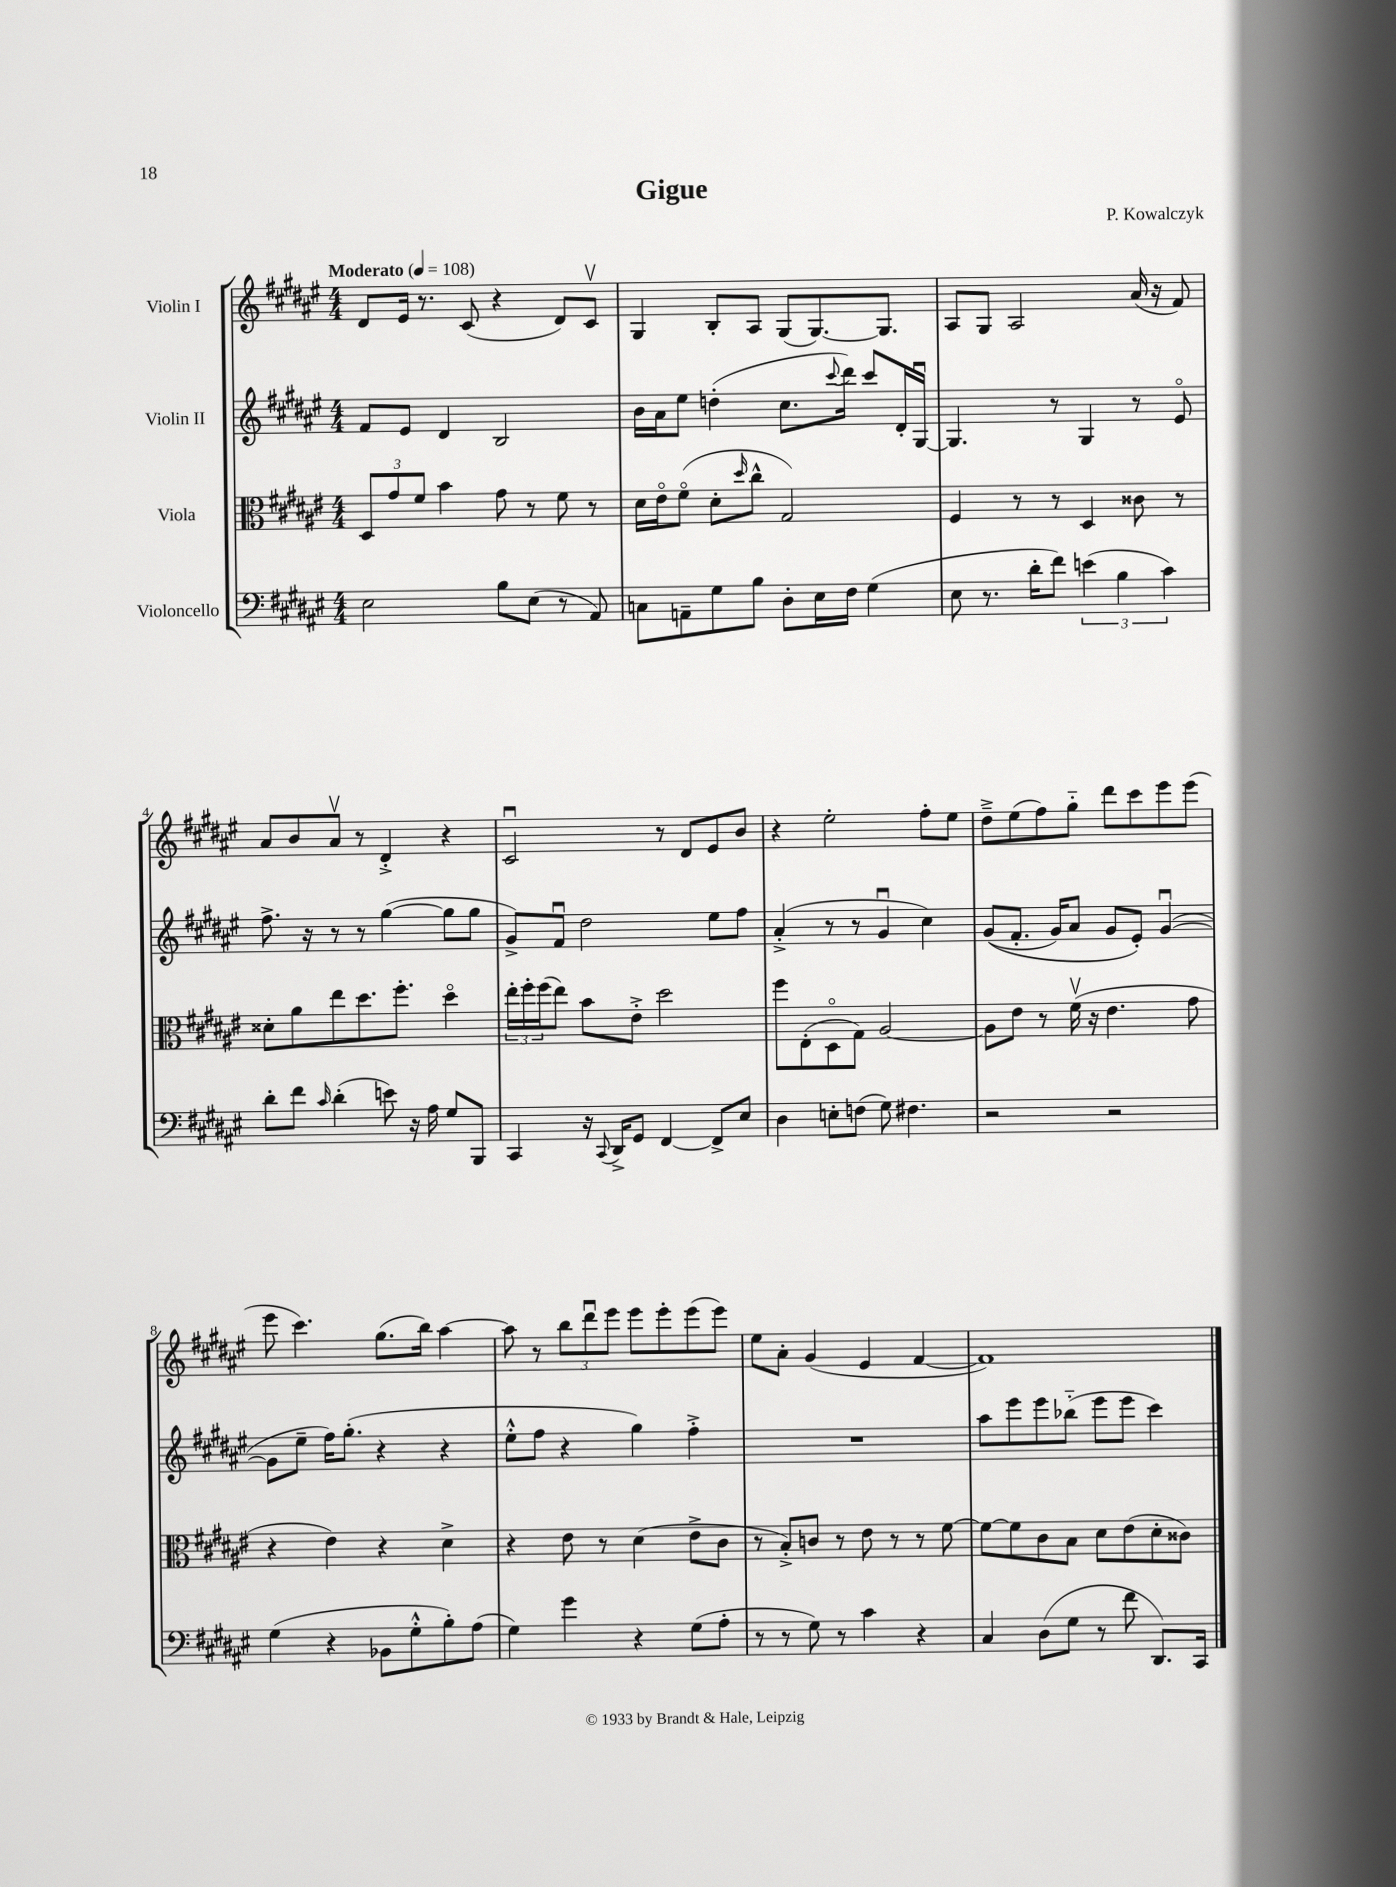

**kern	**kern	**kern	**kern
*part4	*part3	*part2	*part1
*staff4	*staff3	*staff2	*staff1
*I"Violoncello	*I"Viola	*I"Violin II	*I"Violin I
*clefF4	*clefC3	*clefG2	*clefG2
*k[f#c#g#d#a#e#]	*k[f#c#g#d#a#e#]	*k[f#c#g#d#a#e#]	*k[f#c#g#d#a#e#]
*M4/4	*M4/4	*M4/4	*M4/4
*MM108	*MM108	*MM108	*MM108
=1	=1	=1	=1
!	!	!	!LO:TX:a:B:t=Moderato
2E#\	12D#/L	8f#/L	8d#/L
.	12g#/	.	.
.	.	8e#/J	16e#/Jk
.	12f#/J	.	.
.	.	.	8.r
.	4b\	4d#/	.
.	.	.	(8c#/
8B\L	8g#\	2B/	4r
(8E#\J	8r	.	.
8r	8f#\	.	8d#/L)
8AA#/)	8r	.	8c#v/J
=2	=2	=2	=2
8Cn\L	16d#\LL	16b\LL	4G#/
.	16e#\J	16a#\J	.
8AAn~\	(8f#\J	8ee#\J	.
8G#\	8d#'\L	(4ddn'\	8B'/L
.	16qqdd#/	.	.
8B\J	8cc#^^\J	.	8A#/J
8D#'\L	2G#/)	8.cc#\L	(8G#/L
16E#\L	.	.	[8.G#/)
.	.	8qqccc#/	.
16F#\JJ	.	16ddd#\Jk)	.
(4G#\	.	8ccc#/L	.
.	.	.	8.G#/J]
.	.	16d#'/L	.
.	.	[16G#u/JJ	.
=3	=3	=3	=3
8E#\	4F#/	4.G#/]	8A#/L
8.r	.	.	8G#/J
.	8r	.	2A#/
16d#'\KL	.	.	.
8f#\J)	8r	8r	.
(6en\	4D#/	4G#/	.
6B\	.	.	.
.	8c##X\	8r	(16a#/
.	.	.	16r
6c#\)	.	.	.
.	8r	8e#/	8f#/)
!!LO:LB:g=z
=4	=4	=4	=4
8d#'\L	8d##X'\L	8.ff#^\	8a#/L
8f#\J	8a#\	.	8b/
.	.	16r	.
16qqc#/	.	.	.
(4d#'\	8ee#\	8r	8a#v/J
.	8.dd#\	8r	8r
8en\)	.	([4gg#\	4d#'^/
.	8.ff#'\J	.	.
16r	.	.	.
16A#\	.	.	.
8G#/L	4dd#\	8gg#\L]	4r
8BBB/J	.	8gg#\J	.
=5	=5	=5	=5
4CC#/	24ee#'\LL	8g#^/L)	2c#u/
.	24ff#'\	.	.
.	(24ff#\J	.	.
.	8ee#\J)	8f#u/J	.
16r	8b\L	2dd#\	.
8qqCC#/	.	.	.
16DD#^/KL	.	.	.
8GG#/J	8e#'^\J	.	.
[4FF#/	2dd#\	.	8r
.	.	.	8d#/L
8FF#^/L]	.	8ee#\L	8e#/
8E#/J	.	8ff#\J	8b/J
=6	=6	=6	=6
4D#\	8ff#\L	(4a#'^/	4r
.	(8E#'\	.	.
8En'\L	8D#\	8r	2ee#'\
(8Fn\J	8G#\J)	8r	.
8G#\)	[2A#/	4g#u/	.
4.F#X\	.	.	.
.	.	4cc#\)	8ff#'\L
.	.	.	8ee#\J
=7	=7	=7	=7
2r	8A#\L]	((8g#/L	8dd#~^\L
.	8e#\J	8.f#'/J	(8ee#\
.	8r	.	8ff#\)
.	.	16g#/KL)	.
.	(16f#v\	8a#/J	8gg#\J
.	16r	.	.
2r	4.e#\	8g#/L	8ddd#\L
.	.	8e#'/J)	8ccc#\
.	.	([4g#u/	8eee#\
.	8g#\	.	(8eee#\J
!!LO:LB:g=z
=8	=8	=8	=8
(4G#\	4r	8g#\L]	8eee#\
.	.	8ee#~\J	4.ccc#\)
4r	4e#\)	16ff#\KL)	.
.	.	(8.gg#'\J	.
8BB-X\L	4r	4r	(8.gg#\L
8G#'^^\	.	.	.
.	.	.	16bb\Jk)
8B'\)	4d#^\	4r	[4aa#\
(8A#\J	.	.	.
=9	=9	=9	=9
4G#\)	4r	8ee#'^^\L	8aa#\]
.	.	8ff#\J	8r
4g#\	8e#\	4r	12bb\L
.	.	.	12ddd#u\
.	8r	.	.
.	.	.	12eee#\J
4r	(4d#\	4gg#\)	8eee#\L
.	.	.	8eee#'\
(8G#\L	8e#^\L	4ff#'^\	(8eee#\
8A#'\J	8c#\J	.	8eee#\J)
=10	=10	=10	=10
8r	8r	1r	8ee#\L
8r	8B'^/L)	.	8a#'\J
8G#\)	8cn/J	.	(4g#/
8r	8r	.	.
4c#\	8e#\	.	4e#/
.	8r	.	.
4r	8r	.	[4f#/
.	[8f#\	.	.
=11	=11	=11	=11
4C#/	8f#\L_	8aa#\L	1f#])
.	8f#\]	8eee#\	.
(8D#\L	8c#\	8eee#\	.
8G#\J	8B\J	(8bb-X\J	.
8r	8d#\L	8eee#\L	.
8f#\	(8e#\	8eee#\J	.
8.DD#/L)	8d#'\	4ccc#\)	.
.	8c##X\J)	.	.
16CC#/Jk	.	.	.
==	==	==	==
*-	*-	*-	*-
